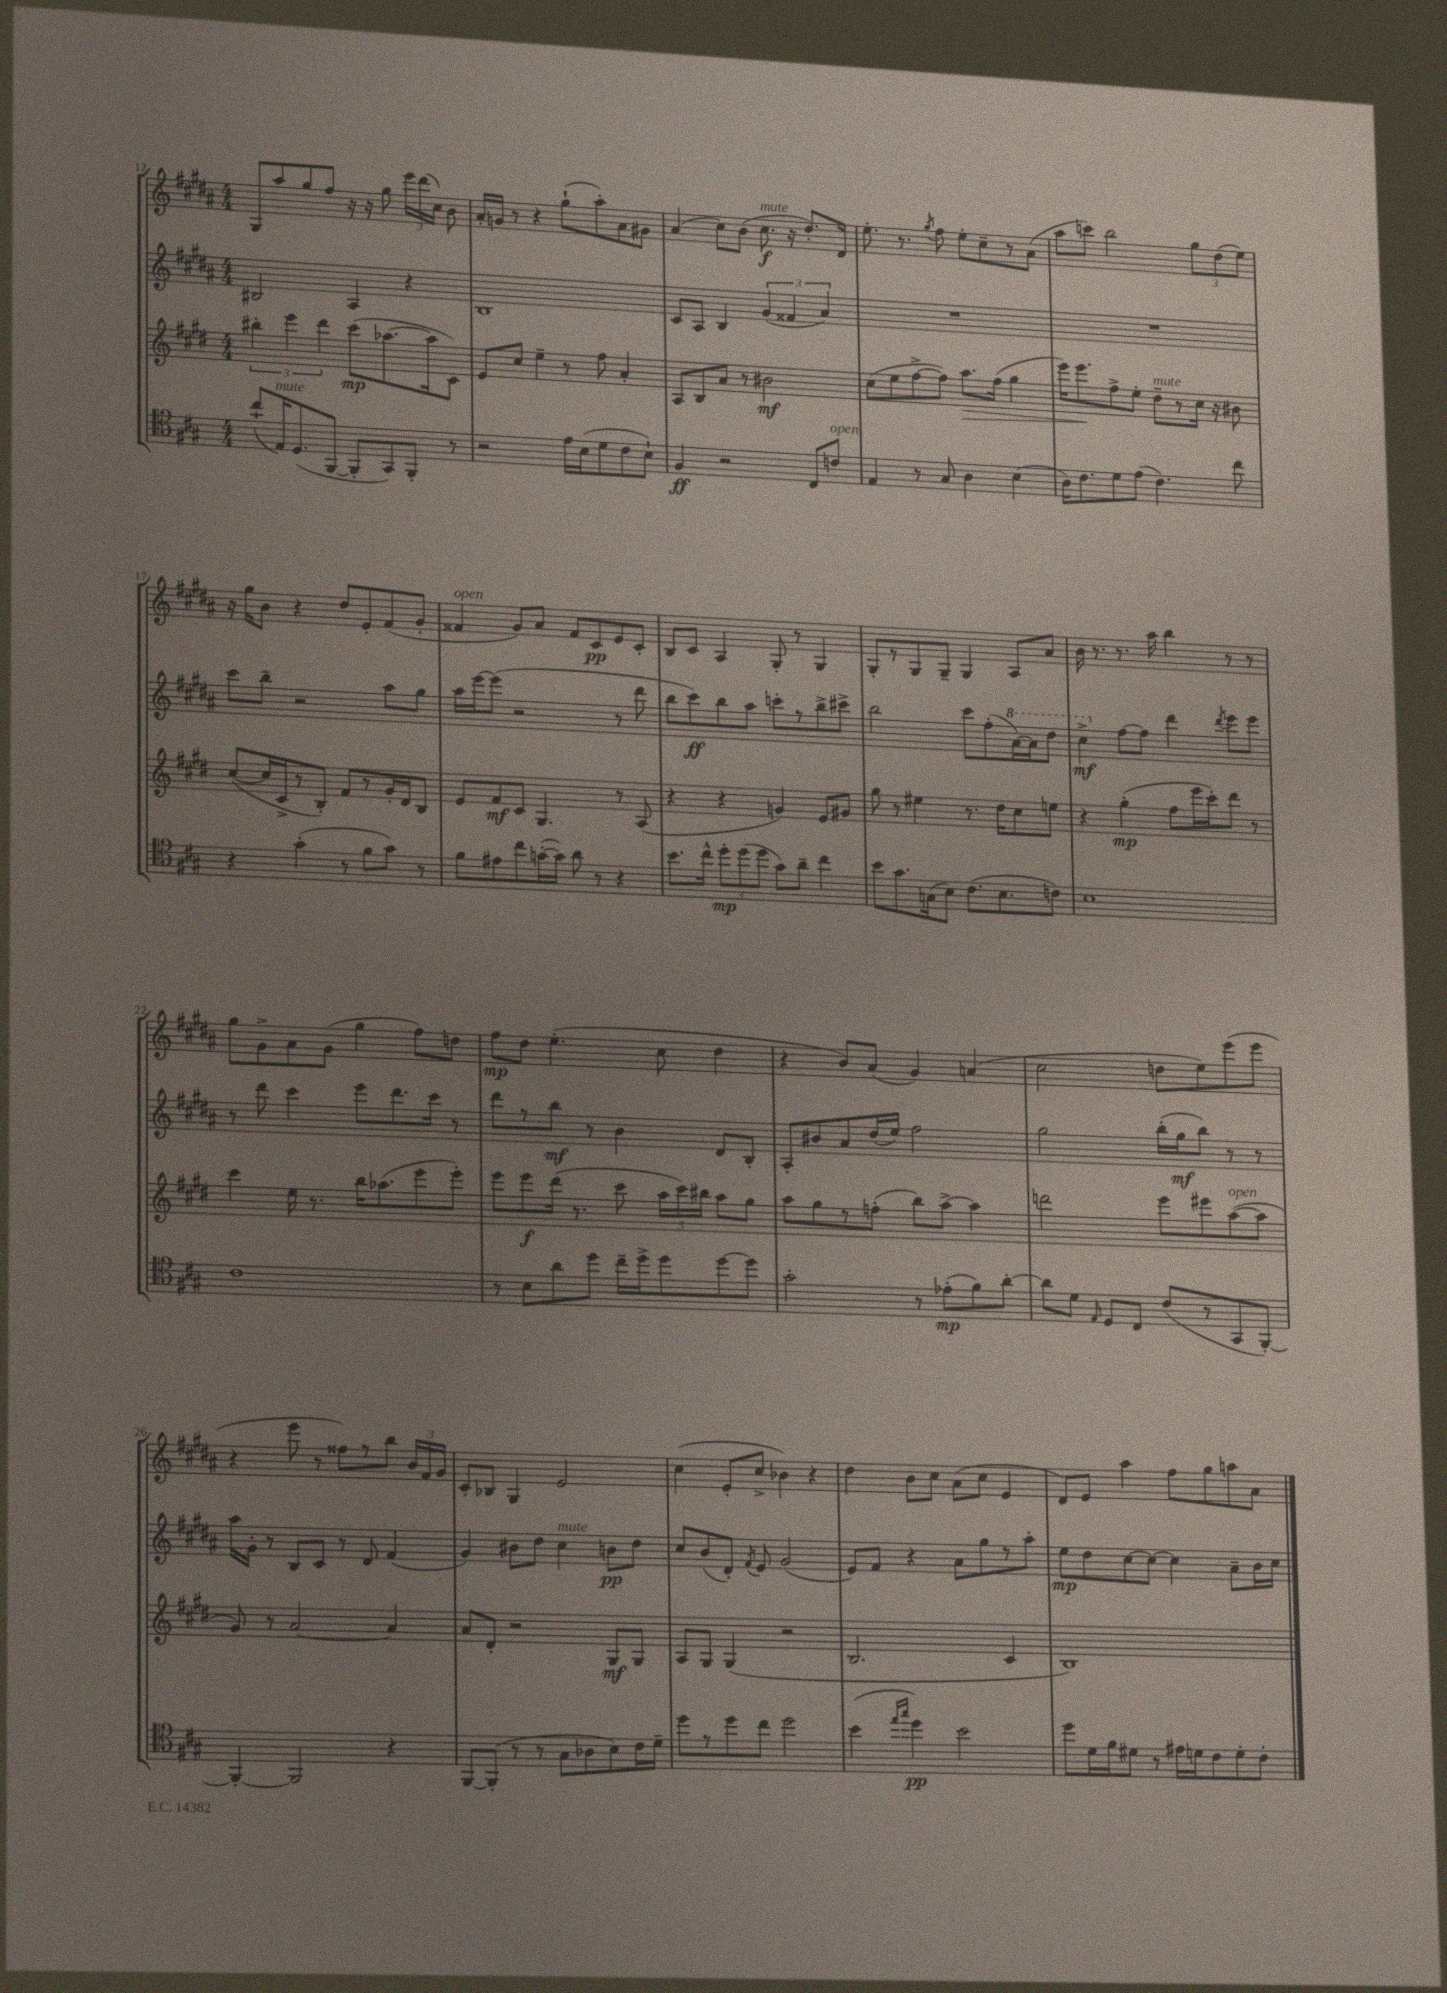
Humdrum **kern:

**kern	**kern	**kern	**kern
*staff4	*staff3	*staff2	*staff1
*clefC4	*clefG2	*clefG2	*clefG2
*k[f#c#g#]	*k[f#c#g#d#]	*k[f#c#g#d#a#]	*k[f#c#g#d#a#]
*M4/4	*M4/4	*M4/4	*M4/4
(8cc#`	6bb#'	2B#	8G#
16E)	.	.	8aa#
.	6eee	.	.
(8.D	.	.	.
.	.	.	8gg#
.	6ddd#	.	.
[8FF#	.	.	8ff#
8FF#']	(8ccc#	4A#	16r
.	.	.	16r
8GG#)	[8.aa-	.	8gg#
8FF#'	.	4r	24eee
.	.	.	(24ddd#
.	16aa-]	.	.
.	.	.	24cc#)
8r	8c#)	.	8b
=	=	=	=
2r	8e	1B	16a#'
.	.	.	16g
.	8cc#	.	8r
.	4ee~	.	4r
16e	8r	.	(8gg#`
(16B	.	.	.
8d	8ff#	.	8aa#')
8c#	4a'	.	8a#
8B`)	.	.	8g#
=	=	=	=
4F#	8A	8c#	(4a#
.	8B	8A#	.
2r	8a	4B	8cc#)
.	8r	.	(8b
.	2b#	(6g#	8.cc#
.	.	6f##	.
.	.	.	16r
8C#	.	.	8.dd#')
.	.	6a#)	.
8c	.	.	.
.	.	.	16d#
=	=	=	=
4E	(8cc#	1r	8.ee'
.	8ee	.	.
.	.	.	8.r
8r	[8ff#^	.	.
.	.	.	8qgg#
8G#	8ff#])	.	8ff#
4A	8.aa	.	8ee'
.	.	.	8cc#~
.	(16ff#	.	.
(4B	4gg#	.	8r
.	.	.	(8a#
=	=	=	=
16A)	16eee)	1r	8aa#
8.c#	8.eee	.	.
.	.	.	8ccc)
8d	8ff#^	.	2bb
(8e	8ee'	.	.
4.c#)	8dd#~	.	.
.	8r	.	.
.	16cc#	.	12gg#
.	16r	.	.
.	.	.	(12dd#
8cc#	8b#	.	.
.	.	.	12ee)
=	=	=	=
4r	([8cc#	8ccc#	16r
.	.	.	16gg#
.	16cc#]	8bb~	8b
.	16c#^	.	.
(4g#'	8r	2r	4r
.	8B')	.	.
8r	8f#	.	8dd#
8f#	8r	.	8e'
8g#)	16g#'	8aa#	(8f#
.	16d#	.	.
8r	8B	8gg#	8g#'
=	=	=	=
8f#	8e	16aa#	4f##
.	.	[16eee	.
8e#	8f#	(8eee]	.
8cc#	8c#	2r	8g#)
([16g'	4.G#	.	8a#
16g])	.	.	.
8a	.	.	8f##
8r	.	.	8c#
4r	8r	8r	8e
.	(8A	8ddd#	8c#'
=	=	=	=
8.b	4r	8bb	8B
.	.	8ccc#)	8c#
16cc#^^	.	.	.
12dd'	4r	8bb	4A#
(12dd	.	.	.
.	.	8aa#	.
12dd	.	.	.
8g#)	4g)	8ccc'	8G#'
8a~	.	8r	8r
4cc#	8e	8bb^	4G#
.	8g#	8ccc#^	.
=	=	=	=
8b	8gg#	2bb	8G#'
8.g#	8r	.	8r
.	4ee#	.	8G#
(16G	.	.	.
8B)	.	.	8G#~
(8.c#	8.r	8ccc#	4G#
.	.	(8ff#'	.
8.B	16dd#	.	.
.	8cc#	[16aa#)	8A#
.	.	16aa#]	.
8c)	8ee	8ddd#	8a#
=	=	=	=
1B	4r	4ccc#^	16b
.	.	.	8.r
.	(4gg#'	[8ff#	8.r
.	.	8ff#]	.
.	.	.	16aa#
.	8ff#	4ddd#	4bb
.	16eee	.	.
.	16ccc#')	.	.
.	.	8qddd#	.
.	8ddd#	8eee	8r
.	8r	8eee	8r
=	=	=	=
1c#	4ccc#	8r	8gg#
.	.	8ddd#	8g#^
.	16ee	4ccc#	8a#
.	8.r	.	.
.	.	.	(8g#
.	16bb	8eee	4gg#
.	(8.aa-	.	.
.	.	8.ddd#	.
.	8eee	.	8ff#)
.	.	16ccc#	.
.	8eee')	8r	8dd
=	=	=	=
8r	8eee	8ddd#	8ff#
8B	8eee	8r	8dd#
8a	(16ddd#	8bb	(4.ee'
.	8.r	.	.
8dd	.	8r	.
16cc#~	8ccc#	4b	.
16dd^	.	.	.
8dd	24aa	.	8cc#
.	24ccc#)	.	.
.	24bb#	.	.
[8dd	8aa	8d#	4dd#
8dd]	8gg#	8B'	.
=	=	=	=
2g#'	8aa	8A#'	4r
.	8gg#	8b#	.
.	8r	8a#	8b)
.	(8ff'	(16dd#	(8a#
.	.	16ee)	.
8r	8bb)	2ff#	4g#)
(8e-'	[8aa^	.	.
8f#)	4aa]	.	(4a
[8a'	.	.	.
=	=	=	=
8a]	2ddd	2gg#	2cc#
8d	.	.	.
16qqE	.	.	.
8D	.	.	.
8C#	.	.	.
(8c#	8eee	(16bb'	8dd
.	.	16gg#	.
8r	8eee#	8bb)	8ee)
8GG#	([8aa	8r	(8eee
[8FF#')	8aa]	8r	8eee
=	=	=	=
4FF#'_	8g#)	16aa#	4r
.	.	16g#'	.
.	8r	8r	.
2FF#]	[2a	8B	8eee
.	.	8c#	8r
.	.	8r	8ff##)
.	.	8d#	8r
4r	4a]	(4f#	8bb
.	.	.	24b
.	.	.	24f#
.	.	.	24g#
=	=	=	=
[8FF#	8a	4g#)	8c#'
(8FF#']	8d#'	.	8B-
8r	2r	8b#	4G#
8r	.	8dd#	.
8G#	.	4cc#	2e
8A-	.	.	.
8B)	8G#	8b	.
16c#	8G#	8dd#	.
16d~	.	.	.
=	=	=	=
8dd	8A	8cc#	(4cc#
8r	8G#	(8b	.
8dd	(4G#	8d#')	8e'
.	.	8qf#	.
8cc#	.	8e	8cc#^
2dd	2r	(2g#	4b-)
.	.	.	4r
=	=	=	=
(4b	2.B	8e)	4dd#
.	.	8f#	.
16qqee	.	.	.
16qqgg#	.	.	.
4dd)	.	4r	8b
.	.	.	8cc#
2b	.	8a#	(8a#
.	.	8gg#	8cc#
.	4c#	8r	4e
.	.	8aa#'	.
=	=	=	=
8dd	1B)	8ee	8d#)
16d	.	8dd#	8e
16f#	.	.	.
8d#	.	[8cc#	4aa#
8r	.	8cc#_	.
16e#	.	4cc#]	8ff#
16d	.	.	.
8c#	.	.	8gg#
8d'	.	8a#~	8aa
8c#'	.	16b	8a#
.	.	16cc#	.
==	==	==	==
*-	*-	*-	*-
